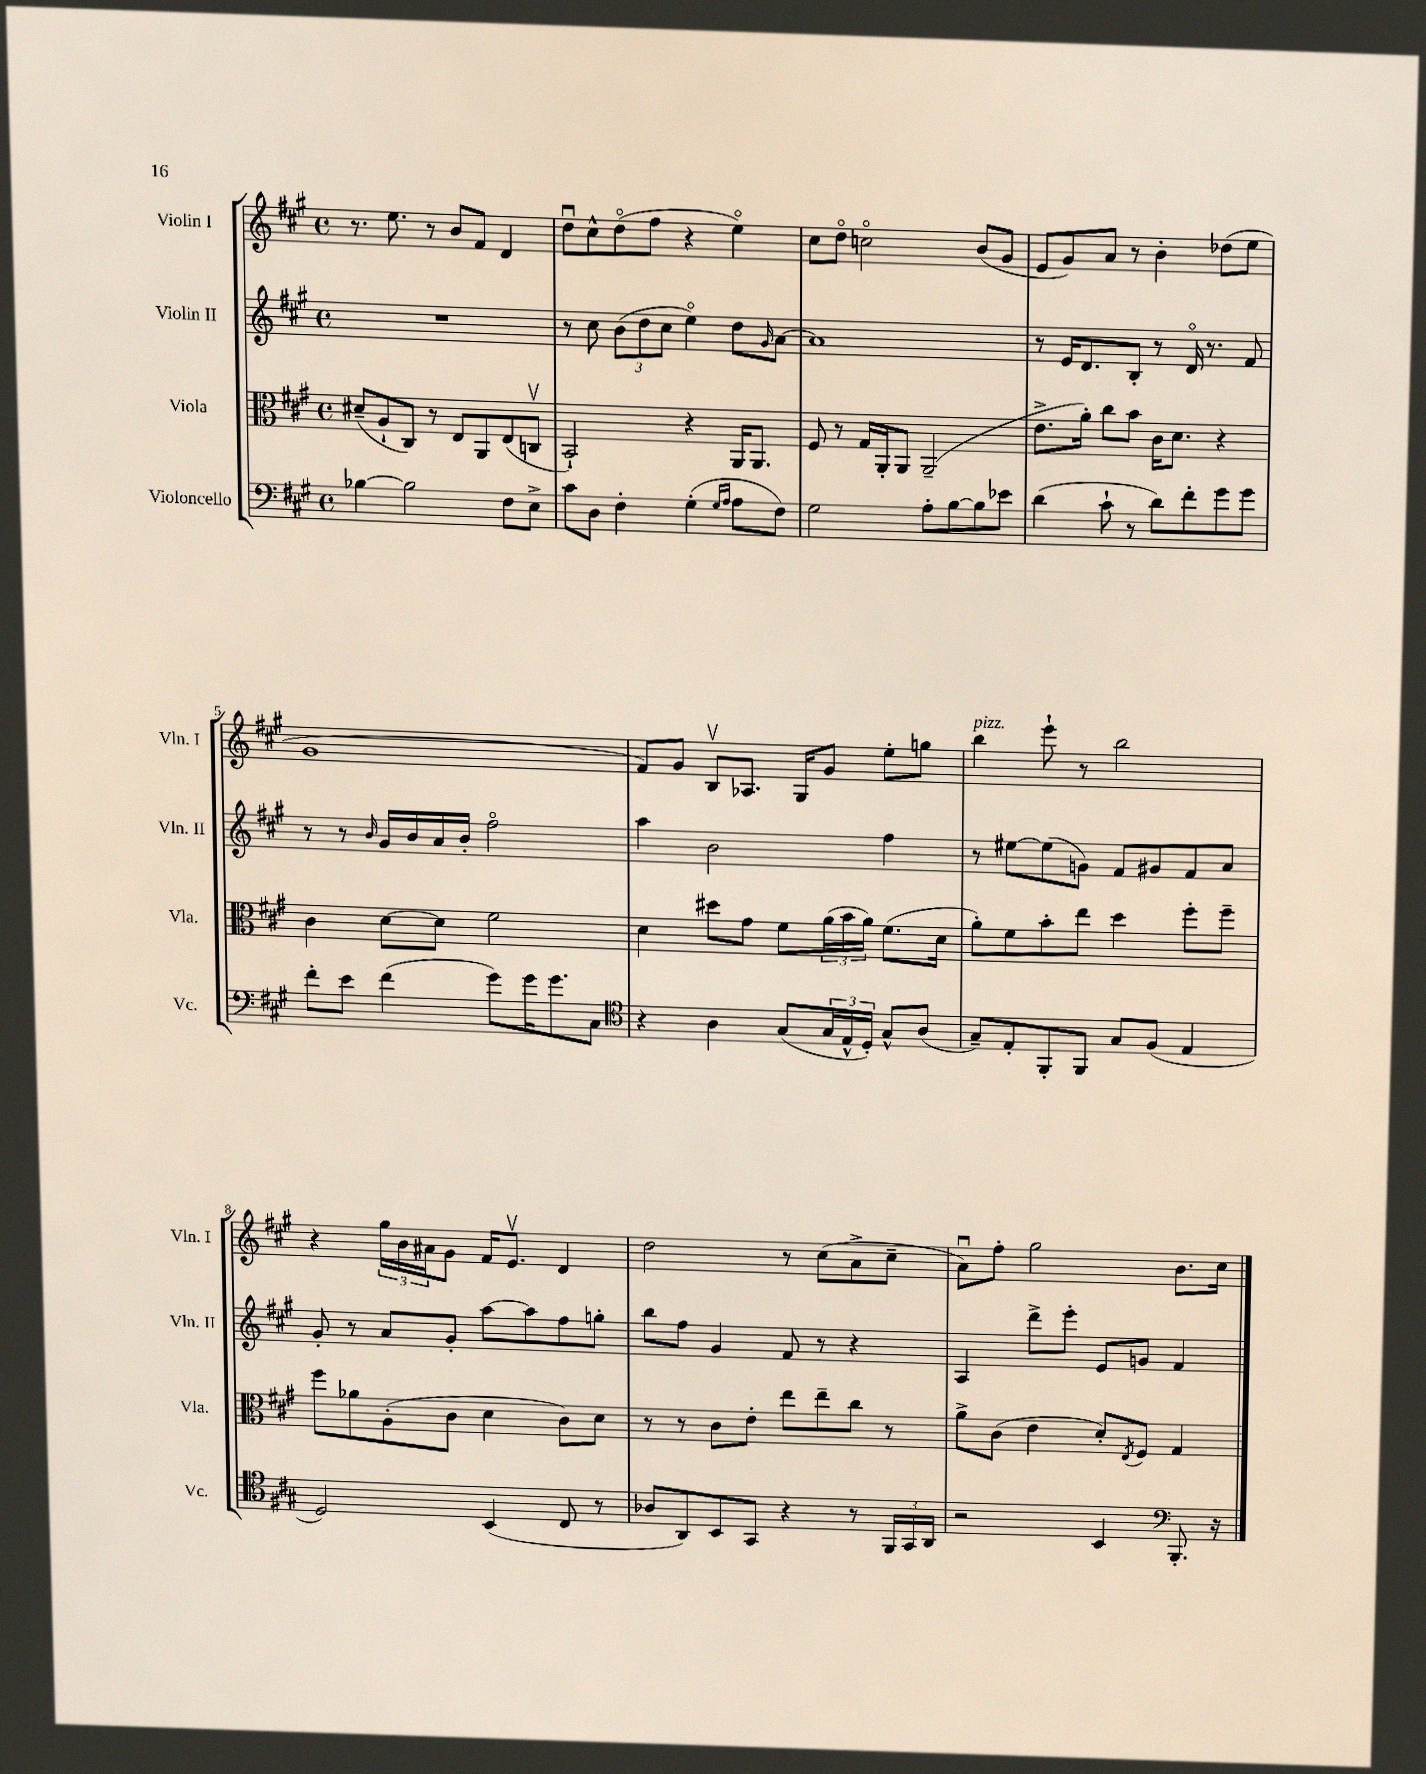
<<
\new StaffGroup <<
\new Staff = "s0" \with { instrumentName = "Violin I" shortInstrumentName = "Vln. I" } {
    \clef treble \key a \major \defaultTimeSignature \time 4/4
    r8. e''8. r8 b'8 fis'8 d'4 |
    d''8\downbow cis''8-^ d''8\flageolet( fis''8 r4 e''4\flageolet) |
    cis''8 d''8\flageolet c''2\flageolet b'8( gis'8 |
    e'8 gis'8) a'8 r8 b'4-. des''8( e''8 |
    gis'1 |
    fis'8) gis'8 b8\upbow aes8. gis16 gis'8 e''8-. g''8 |
    b''4^\markup { \italic "pizz." } e'''8-! r8 b''2 |
    r4 \tuplet 3/2 { gis''16 b'16 ais'16 } gis'8 fis'16 e'8.\upbow d'4 |
    d''2 r8 cis''8( a'8-> cis''8-- |
    a'8\downbow) fis''8-. gis''2 b'8. cis''16 \bar "|." |
}
\new Staff = "s1" \with { instrumentName = "Violin II" shortInstrumentName = "Vln. II" } {
    \clef treble \key a \major \defaultTimeSignature \time 4/4
    R1 |
    r8 cis''8 \tuplet 3/2 { b'8( d''8 cis''8 } e''4\flageolet) d''8 \grace { gis'16 } a'8~ |
    a'1 |
    r8 e'16 d'8. b8-. r8 d'16\flageolet r8. fis'8 |
    r8 r8 \grace { b'16 } gis'16 b'16 a'16 b'16-. fis''2\flageolet |
    a''4 b'2 fis''4 |
    r8 eis''8~ eis''8( g'8) fis'8 gis'8 fis'8 a'8 |
    gis'8-. r8 a'8 gis'8-. a''8~ a''8 fis''8 g''8-. |
    b''8 fis''8 gis'4 fis'8 r8 r4 |
    a4 d'''8-> e'''8-. e'8 g'8 fis'4 \bar "|." |
}
\new Staff = "s2" \with { instrumentName = "Viola" shortInstrumentName = "Vla." } {
    \clef alto \key a \major \defaultTimeSignature \time 4/4
    dis'8--( a8-! cis8) r8 e8 a,8 e8( c8\upbow |
    b,2-!) r4 a,16 a,8. |
    fis8 r8 gis16 a,16-. a,8 a,2--( |
    e'8.-> a'16-.) cis''8 b'8 cis'16 d'8. r4 |
    cis'4 d'8~ d'8 fis'2 |
    d'4 dis''8 gis'8 fis'8 \tuplet 3/2 { a'16( b'16 a'16) } fis'8.( d'16 |
    a'8-.) fis'8 b'8-. e''8 d''4 fis''8-. fis''8-- |
    fis''8 aes'8 a8-.( cis'8 d'4 cis'8) d'8 |
    r8 r8 cis'8 e'8-. e''8 e''8-- cis''8 r8 |
    a'8-> cis'8( e'4 d'8-.) \acciaccatura { e8 } fis8 gis4 \bar "|." |
}
\new Staff = "s3" \with { instrumentName = "Violoncello" shortInstrumentName = "Vc." } {
    \clef bass \key a \major \defaultTimeSignature \time 4/4
    bes4~ bes2 fis8 e8-> |
    cis'8 d8 fis4-. gis4-.( \grace { gis16 a16 } a8 fis8) |
    gis2 a8-. b8~ b8 ees'8 |
    d'4( cis'8-! r8 d'8) fis'8-. gis'8 gis'8 |
    fis'8-. e'8 fis'4( gis'8) gis'16 gis'8. cis8 |
    \clef tenor r4 a4 gis8( \tuplet 3/2 { gis16 e16-^ d16-.) } gis8-^ a8( |
    gis8--) e8-. fis,8-. fis,8 gis8 fis8( e4 |
    d2) b,4( cis8 r8 |
    aes8 a,8) b,8 gis,8 r4 r8 \tuplet 3/2 { fis,16 gis,16 a,16 } |
    r2 b,4 \clef bass b,,8.-. r16 \bar "|." |
}
>>
>>
